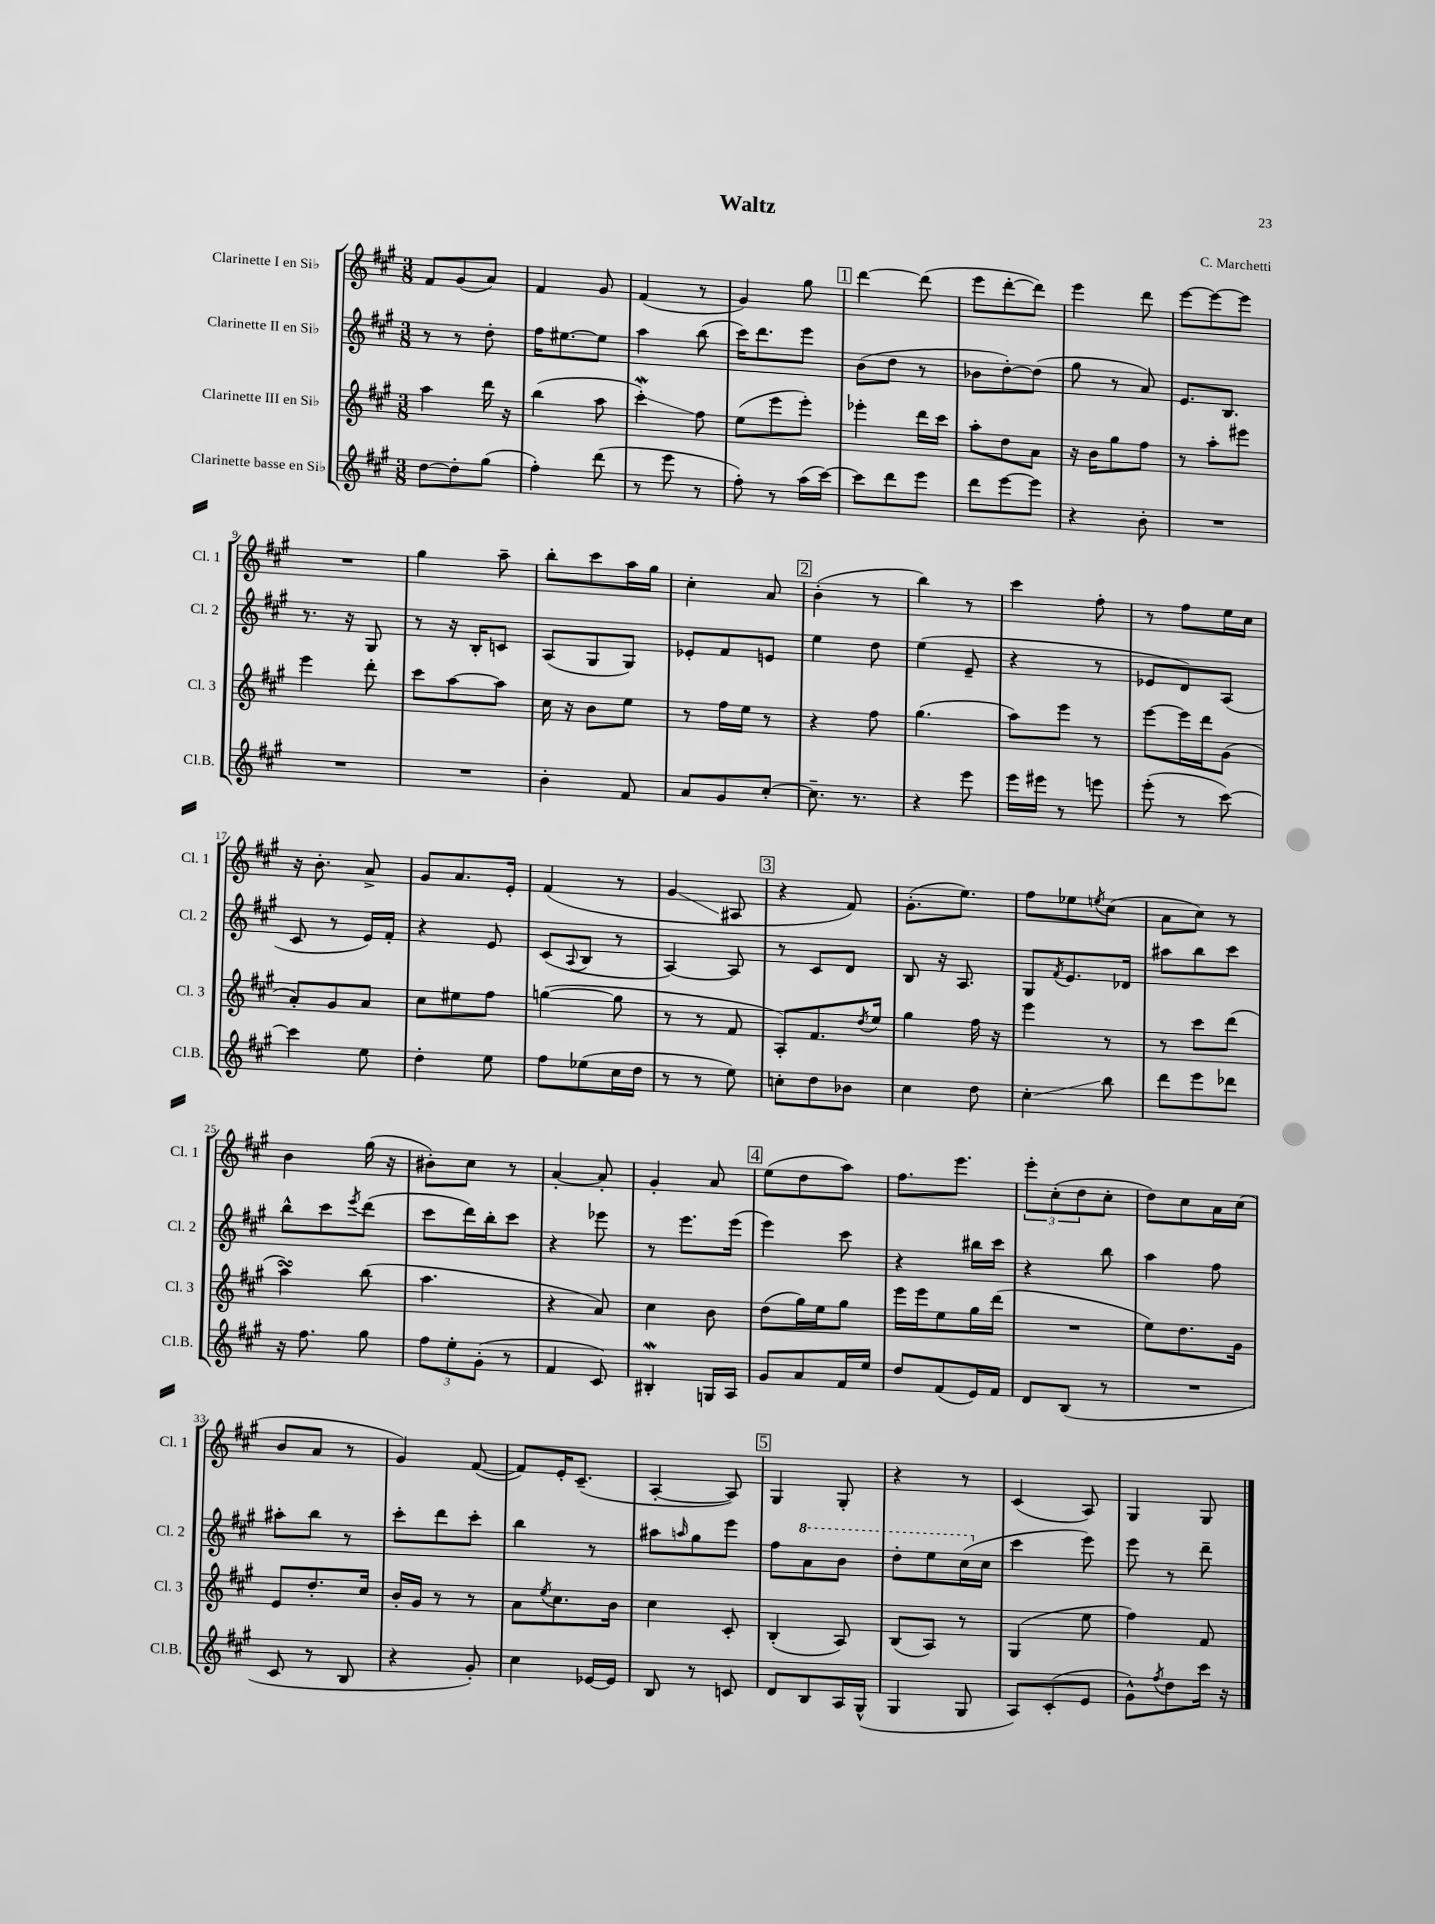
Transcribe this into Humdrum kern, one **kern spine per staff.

**kern	**kern	**kern	**kern
*staff4	*staff3	*staff2	*staff1
*clefG2	*clefG2	*clefG2	*clefG2
*k[f#c#g#]	*k[f#c#g#]	*k[f#c#g#]	*k[f#c#g#]
*M3/8	*M3/8	*M3/8	*M3/8
[8dd	4aa	8r	8f#
8dd']	.	8r	(8g#
(8gg#	16ddd	8dd'	8a)
.	16r	.	.
=	=	=	=
4ff#')	(4bb	16ff#	4f#
.	.	[8.ee#	.
(8ddd	8aa	8ee#]	8g#
=	=	=	=
8r	4ccc#')	4aa	(4f#
8eee	.	.	.
8r	8ff#	(8bb	8r
=	=	=	=
8ff#')	(8ee	16ccc#)	4g#)
.	.	8.ddd	.
8r	8eee	.	.
(16aa	8eee')	8eee	8gg#
[16ccc#)	.	.	.
=	=	=	=
8ccc#]	4eee-'	(8b	[4ddd
8ddd	.	8dd	.
8eee	16ddd	8r	(8ddd]
.	16ccc#	.	.
=	=	=	=
8ddd	8aa'	8b-	8eee
[8eee	8dd	[8dd')	[8ddd'
8eee]	8a	(8dd]	8ddd])
=	=	=	=
4r	16r	8gg#	4eee
.	16b	.	.
.	8gg#	8r	.
8b'	8ff#	8a)	8ddd
=	=	=	=
4.r	8r	8.e	[8eee
.	8aa'	.	8eee_
.	.	8.B	.
.	8eee#	.	8eee]
=	=	=	=
4.r	4eee	8.r	4.r
.	.	16r	.
.	8ddd'	8G#	.
=	=	=	=
4.r	8ccc#	8r	4gg#
.	[8aa	16r	.
.	.	16B'	.
.	8aa]	8c	8aa~
=	=	=	=
4b'	16cc#	(8A	8bb'
.	16r	.	.
.	8b	8G#	8ccc#
8f#	8ee	8G#)	16aa
.	.	.	16gg#
=	=	=	=
8a	8r	8e-'	4cc#'
8g#	16ff#	8f#	.
.	16ee	.	.
[8cc#'	8r	8e	8a
=	=	=	=
8.cc#~]	4r	4ee	(4b'
8.r	.	.	.
.	8ff#	8dd	8r
=	=	=	=
4r	(4.gg#	(4ee	4bb)
8eee	.	8e~	8r
=	=	=	=
16eee	8aa)	4r	4ccc#
16eee#	.	.	.
8r	8eee	.	.
8eee	8r	8r	8ff#'
=	=	=	=
(8eee'	[8eee	8e-	8r
8r	16eee]	8d)	8ff#
.	16ddd	.	.
[8ccc#)	(8g#	(8A	16ee
.	.	.	16cc#
=	=	=	=
4ccc#]	8a')	8c#	16r
.	.	.	8.b'
.	8g#	8r	.
8ee	8a	16e)	8a^
.	.	16f#'	.
=	=	=	=
4dd'	8cc#	4r	8g#
.	8ee#	.	8.a
8ee	8ff#	8e	.
.	.	.	16e'
=	=	=	=
8ff#	([4gg	(8c#	(4f#
.	.	8qqA	.
(8ee-	.	8B	.
16cc#	8gg]	8r	8r
16dd	.	.	.
=	=	=	=
8r	8r	[4A)	4g#
8r	8r	.	.
8ee)	8f#	8A]	8A#
=	=	=	=
8cc'	8A')	8r	4r
8dd	8.f#	8c#	.
8b-	.	8d	8f#)
.	8qdd	.	.
.	16ee	.	.
=	=	=	=
4cc#	4gg#	8B	(8.g#'
.	.	16r	.
.	.	8.A	8.ee)
8dd	16ff#	.	.
.	16r	.	.
=	=	=	=
4cc#'	4eee	8G#	8ff#
.	.	8qf#	.
.	.	8.e	8ee-
.	.	.	8qee
8bb	8r	.	(8cc#
.	.	16d-	.
=	=	=	=
8ddd	8r	8aa#	8a
8eee	8ccc#	8bb	8cc#)
8ddd-	(8ddd	8ccc#	8r
=	=	=	=
16r	4aa)	8bb^^	4b
8.ff#	.	.	.
.	.	8ccc#	.
.	.	8qeee	.
8gg#	(8bb	(8ddd	(16gg#
.	.	.	16r
=	=	=	=
12ff#	4.aa	8ccc#	8b#')
12ee'	.	.	.
.	.	16ddd)	8cc#
(12g#'	.	.	.
.	.	16bb'	.
8r	.	8ccc#	8r
=	=	=	=
4f#	4r	4r	[4a'
8c#)	8a)	8eee-	8a']
=	=	=	=
4B#'	4cc#	8r	4g#'
.	.	8.eee	.
16G	8b	.	8a
16A	.	(16eee	.
=	=	=	=
8g#	(8dd	4eee)	(8ee
8a	16gg#)	.	8dd
.	16ee	.	.
16f#	8gg#	8ccc#	8aa)
16ee	.	.	.
=	=	=	=
8dd	16eee	4r	8.ff#
.	16eee	.	.
(8f#	8ee	.	.
.	.	.	8.eee
16e)	16gg#	16bb#	.
16f#	(16ddd	16ccc#	.
=	=	=	=
8d	4.r	4r	12eee'
.	.	.	(12cc#'
(8B	.	.	.
.	.	.	12dd
8r	.	8bb	8cc#'
=	=	=	=
4.r	8ee)	4aa	8dd)
.	8.dd	.	8cc#
.	.	8ff#	16a
.	16g#	.	(16cc#
=	=	=	=
8c#	8e	8aa#'	8b
8r	8.dd'	8bb	8a
8B	.	8r	8r
.	16cc#	.	.
=	=	=	=
4r	16b'	8ccc#'	4g#)
.	16g#	.	.
.	8r	8ddd	.
8g#')	8r	8ccc#'	([8f#
=	=	=	=
4cc#	8a	4bb	8f#])
.	8qee	.	.
.	8.cc#	.	16e'
.	.	.	(8.c#~
[16e-	.	8r	.
16e-]	16b	.	.
=	=	=	=
8B	4cc#	8aa#	[4A'
.	.	16qqaa	.
8r	.	8gg#	.
8c	8c#'	8eee	8A])
=	=	=	=
8d	(4B'	8ff#	4G#
8B	.	8aa	.
16A	8A)	8bb	8G#'
(16G#^^	.	.	.
=	=	=	=
4G#	(8B	8ddd'	4r
.	8A)	8eee	.
8G#	8r	(16ccc#	8r
.	.	16cc#	.
=	=	=	=
8A)	(4G#	4ccc#	(4c#
(8c#'	.	.	.
8e	8ee	8eee)	8A)
=	=	=	=
8g#^^)	4ff#)	8eee	4G#
8qff#	.	.	.
8dd	.	8r	.
16ccc#	8f#	8ddd~	8G#
16r	.	.	.
==	==	==	==
*-	*-	*-	*-
